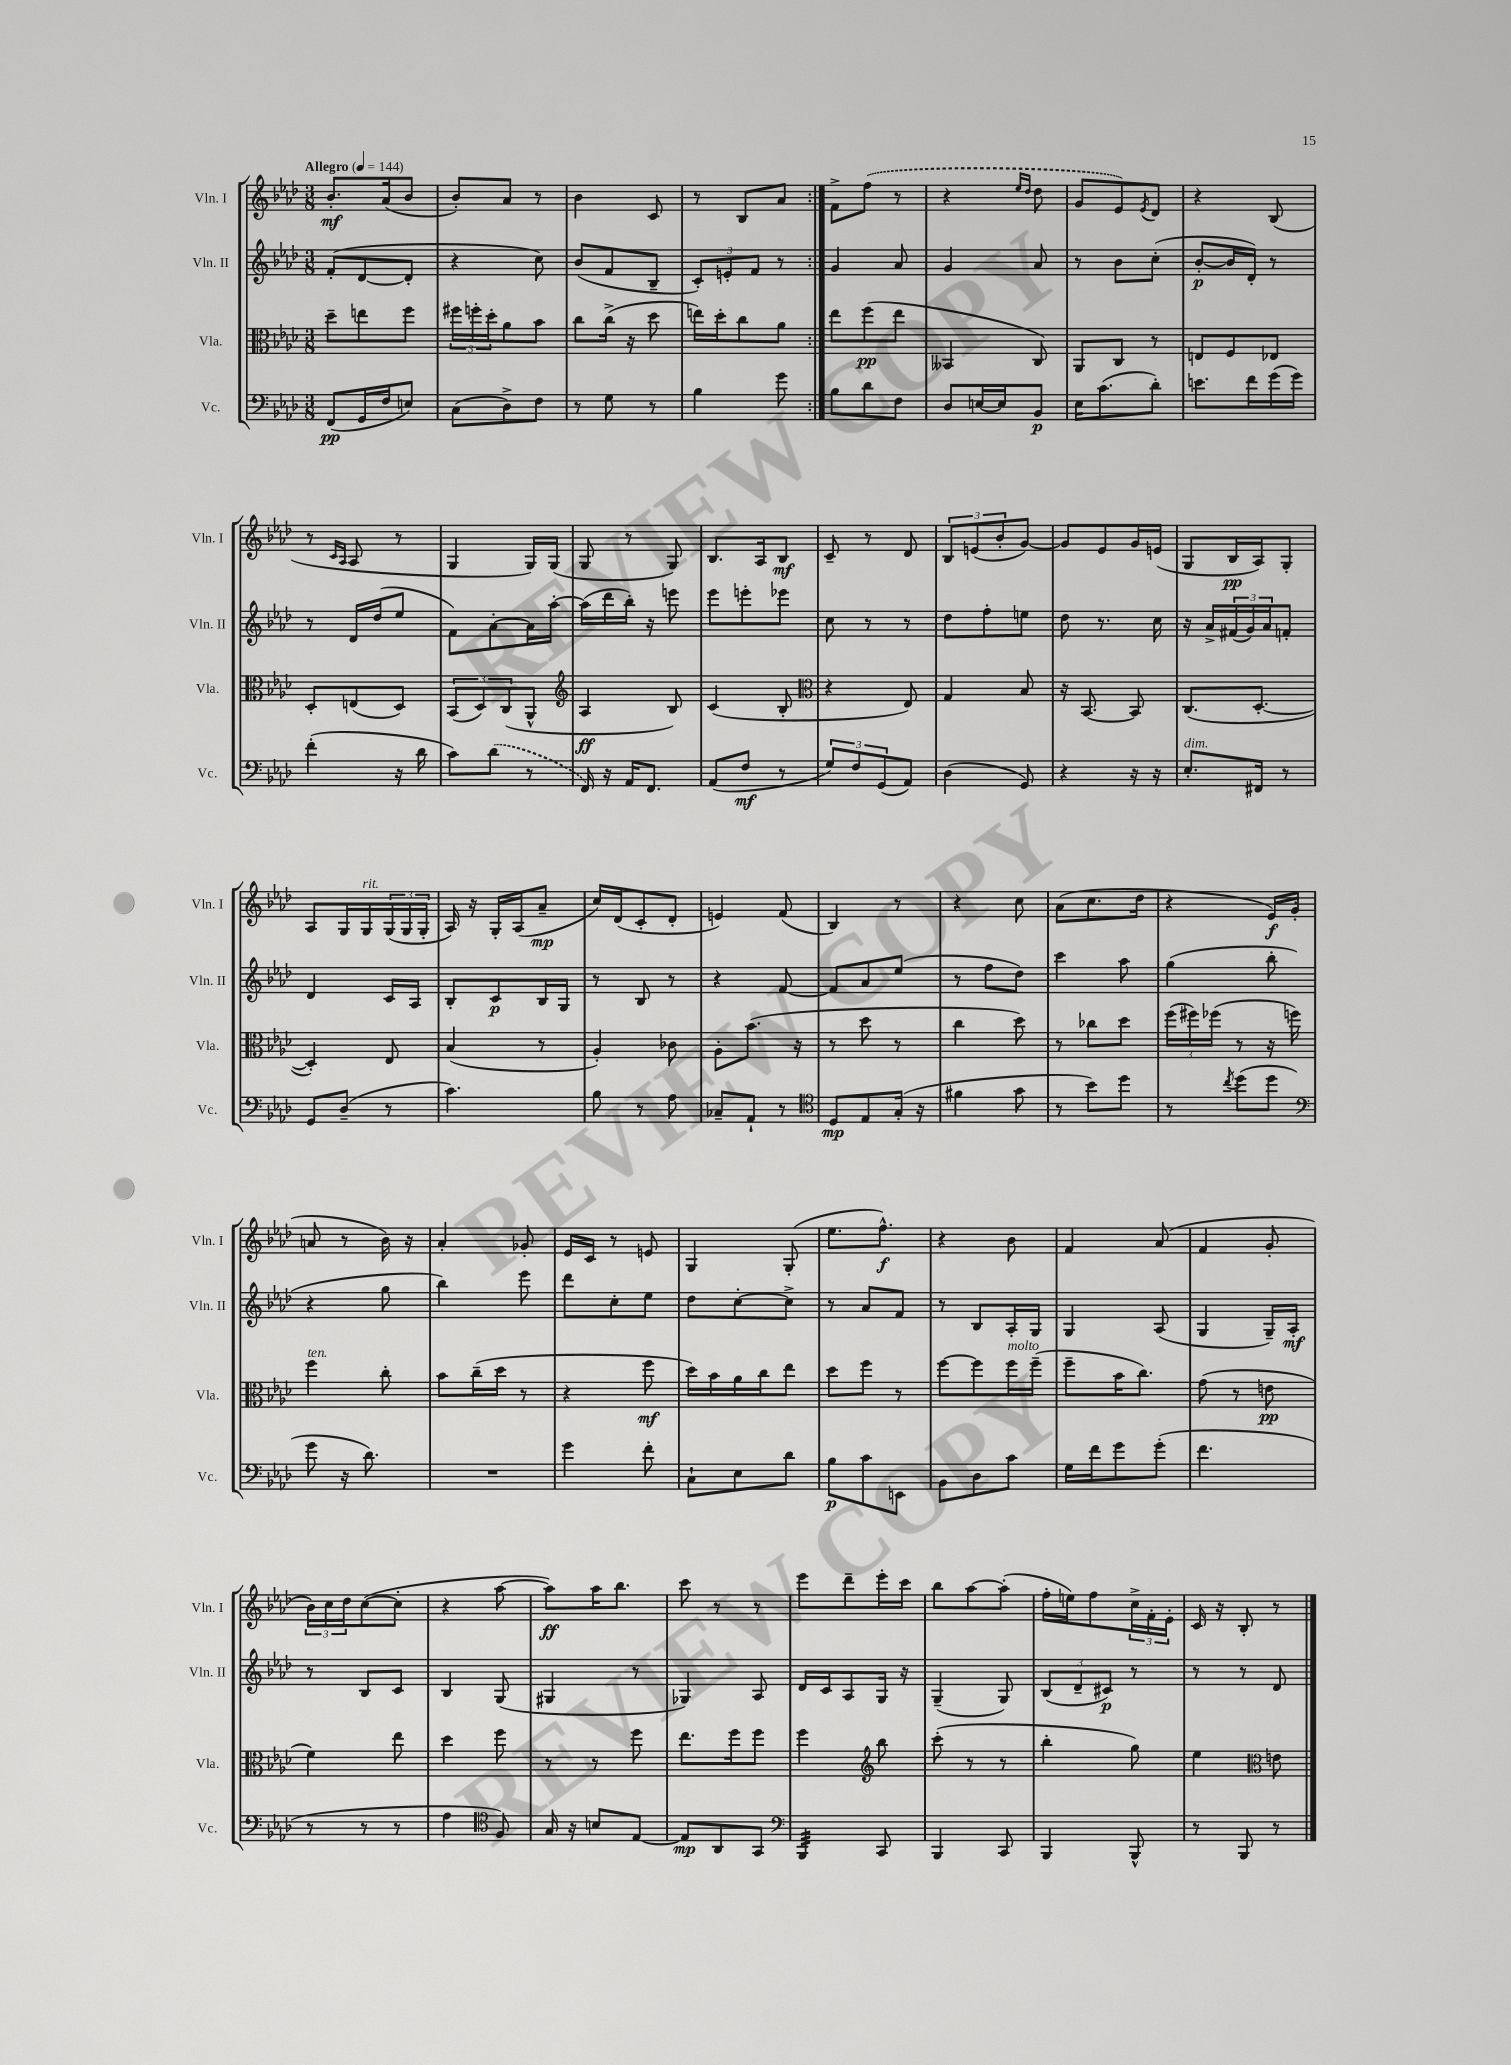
<<
\new StaffGroup <<
\new Staff = "s0" \with { instrumentName = "Vln. I" shortInstrumentName = "Vln. I" } {
    \clef treble \key aes \major \numericTimeSignature \time 3/8 \tempo "Allegro" 4 = 144
    \repeat volta 2 { bes'8.-.\mf aes'16( bes'8 |
    bes'8-.) aes'8 r8 |
    bes'4 c'8 |
    r8 bes8 aes'8 | }
    f'8-> \once \slurDashed f''8( r8 |
    r4 \grace { ees''16 des''16 } des''8 |
    g'8 ees'8) \acciaccatura { ees'8 } des'8 |
    r4 bes8( |
    r8 \grace { c'16 aes16 } aes8 r8 |
    g4 g16) g16( |
    g8 r8 g8) |
    bes8. aes16 bes8\mf |
    c'8-- r8 des'8 |
    \tuplet 3/2 { bes8 e'8( bes'8-. } g'8~) |
    g'8 ees'8 g'16 e'16( |
    g8 bes16\pp aes16) g8-. |
    aes8 g16 g16^\markup { \italic "rit." } \tuplet 3/2 { g16( g16 g16-. } |
    aes16) r16 g16-. aes16( aes'8--\mp |
    c''16) des'16( c'8-. des'8-. |
    e'4) f'8( |
    bes4) r8 |
    r4 c''8 |
    aes'8( c''8. des''16 |
    r4 ees'16\f) g'16-.( |
    a'8 r8 bes'16) r16 |
    aes'4-. ges'8-. |
    ees'16 c'16 r8 e'8 |
    g4 g8-.( |
    ees''8. f''8.-^\f) |
    r4 bes'8 |
    f'4 aes'8( |
    f'4 g'8-. |
    \tuplet 3/2 { bes'16) c''16 des''16 } c''8~( c''8-. |
    r4 aes''8~ |
    aes''8\ff) aes''16 bes''8. |
    c'''8 r8 r8 |
    ees'''8 des'''8-- ees'''16-. c'''16 |
    bes''8 aes''8~ aes''8-.( |
    f''16-. e''16) f''8 \tuplet 3/2 { c''16-> f'16-. ees'16-. } |
    c'16 r16 bes8-. r8 \bar "|." |
}
\new Staff = "s1" \with { instrumentName = "Vln. II" shortInstrumentName = "Vln. II" } {
    \clef treble \key aes \major \numericTimeSignature \time 3/8
    \repeat volta 2 { f'8-.( des'8~ des'8-. |
    r4 c''8) |
    bes'8( f'8 bes8-- |
    \tuplet 3/2 { c'8-.) e'8-. f'8 } r8 | }
    g'4 aes'8 |
    g'4 aes'8 |
    r8 bes'8 c''8-.( |
    bes'8~-.\p bes'16 des'16-.) r8 |
    r8 des'16 des''16( ees''8 |
    f'8) aes'8~-. aes'16 aes''16~-. |
    aes''16( des'''16 bes''16-.) r16 e'''8 |
    ees'''8 e'''8-. ees'''8 |
    c''8 r8 r8 |
    des''8 f''8-. e''8 |
    des''8 r8. c''16 |
    r16 aes'16-> \tuplet 3/2 { fis'16( g'16) aes'16 } f'8-. |
    des'4 c'16 aes16 |
    bes8-. c'8\p bes16 g16 |
    r8 bes8 r8 |
    r4 f'8~ |
    f'8 aes'8 ees''8( |
    r8 f''8 des''8) |
    c'''4 aes''8 |
    g''4( bes''8-. |
    r4 g''8 |
    bes''4) ees'''8 |
    des'''8 c''8-. ees''8 |
    des''8 c''8~-. c''8-> |
    r8 aes'8 f'8 |
    r8 bes8 aes16-. g16 |
    g4 aes8( |
    g4 g16--) aes16-.\mf |
    r8 bes8 c'8 |
    bes4 g8( |
    gis4 r8 |
    ges4) aes8 |
    des'16 c'16 aes8 g16 r16 |
    g4--( g8) |
    \tuplet 3/2 { bes8( des'8-- cis'8\p) } r8 |
    r8 r8 des'8 \bar "|." |
}
\new Staff = "s2" \with { instrumentName = "Vla." shortInstrumentName = "Vla." } {
    \clef alto \key aes \major \numericTimeSignature \time 3/8
    \repeat volta 2 { des''8-- e''8 f''8 |
    \tuplet 3/2 { fis''16 f''16-. des''16-. } aes'8 bes'8 |
    c''8 c''16->( r16 des''8 |
    e''16) des''16-. c''8 aes'8 | }
    ees''8 f''8\pp( ees''8 |
    beses,4 c8) |
    aes,8 c8 r8 |
    e8 f8 ees8 |
    des8-. e8( des8) |
    \tuplet 3/2 { bes,8( des8) c8( } aes,8-^ |
    \clef treble aes4\ff bes8) |
    c'4( bes8-. |
    \clef alto r4 ees8) |
    g4 bes8 |
    r16 bes,8.~ bes,8 |
    c8.( des8.~-. |
    des4-.) ees8 |
    bes4( r8 |
    aes4-.) ces'8 |
    aes8-. bes'8.( r16 |
    r8 des''8 r8 |
    c''4 des''8) |
    r8 ces''8 des''8 |
    \tuplet 3/2 { f''16( fis''16) fes''16( } r8 r16 f''16) |
    f''4^\markup { \italic "ten." } c''8-. |
    bes'8 c''16--( des''16 r8 |
    r4 f''8\mf |
    des''16) bes'16 aes'16 c''16 ees''8 |
    des''8 f''8 r8 |
    f''8~ f''8 f''16^\markup { \italic "molto" } f''16--( |
    f''8-- bes'16 c''8.) |
    g'8( r8 e'8\pp |
    f'4) ees''8 |
    des''4 f''8 |
    r8 r8 f''8 |
    ees''8. f''16 f''8 |
    f''4 \clef treble bes''8 |
    c'''8-.( r8 r8 |
    bes''4-. g''8) |
    ees''4 \clef alto e'8 \bar "|." |
}
\new Staff = "s3" \with { instrumentName = "Vc." shortInstrumentName = "Vc." } {
    \clef bass \key aes \major \numericTimeSignature \time 3/8
    \repeat volta 2 { f,8\pp( g,16 f16 e8) |
    c8( des8->) f8 |
    r8 g8 r8 |
    bes4 g'8 | }
    bes8 des'8 f8 |
    des8 e16~ e16 bes,8\p |
    ees16 c'8.( des'8-.) |
    e'8. f'16 g'16( g'16) |
    f'4-.( r16 des'16 |
    c'8) \once \slurDashed des'8( r8 |
    f,16) r16 aes,16 f,8. |
    aes,8( f8\mf r8 |
    \tuplet 3/2 { g8) f8 g,8( } aes,8) |
    des4( g,8) |
    r4 r16 r16 |
    ees8.-.^\markup { \italic "dim." } fis,16 r8 |
    g,8 des8--( r8 |
    c'4.) |
    bes8 r8 aes8 |
    ces8-- aes,8-! r8 |
    \clef tenor des8\mp ees8 g16-.( r16 |
    fis'4 g'8 |
    r8 bes'8) des''8 |
    r8 \acciaccatura { c''8 } des''8( des''8 |
    \clef bass g'8 r16 des'8.) |
    R4. |
    g'4 f'8-. |
    c8-! ees8 des'8 |
    bes8\p c'8 e,8 |
    bes,8 des8 c'8 |
    g16 f'16 g'8 g'8-.( |
    f'4. |
    r8 r8 r8 |
    aes4 \clef tenor f8) |
    g16 r16 b8 ees8~ |
    ees8\mp aes,8 g,8 |
    \clef bass bes,,4:32 c,8 |
    bes,,4 c,8 |
    bes,,4 bes,,8-^ |
    r8 bes,,8 r8 \bar "|." |
}
>>
>>
\layout { \context { \Score \remove "Bar_number_engraver" } }
